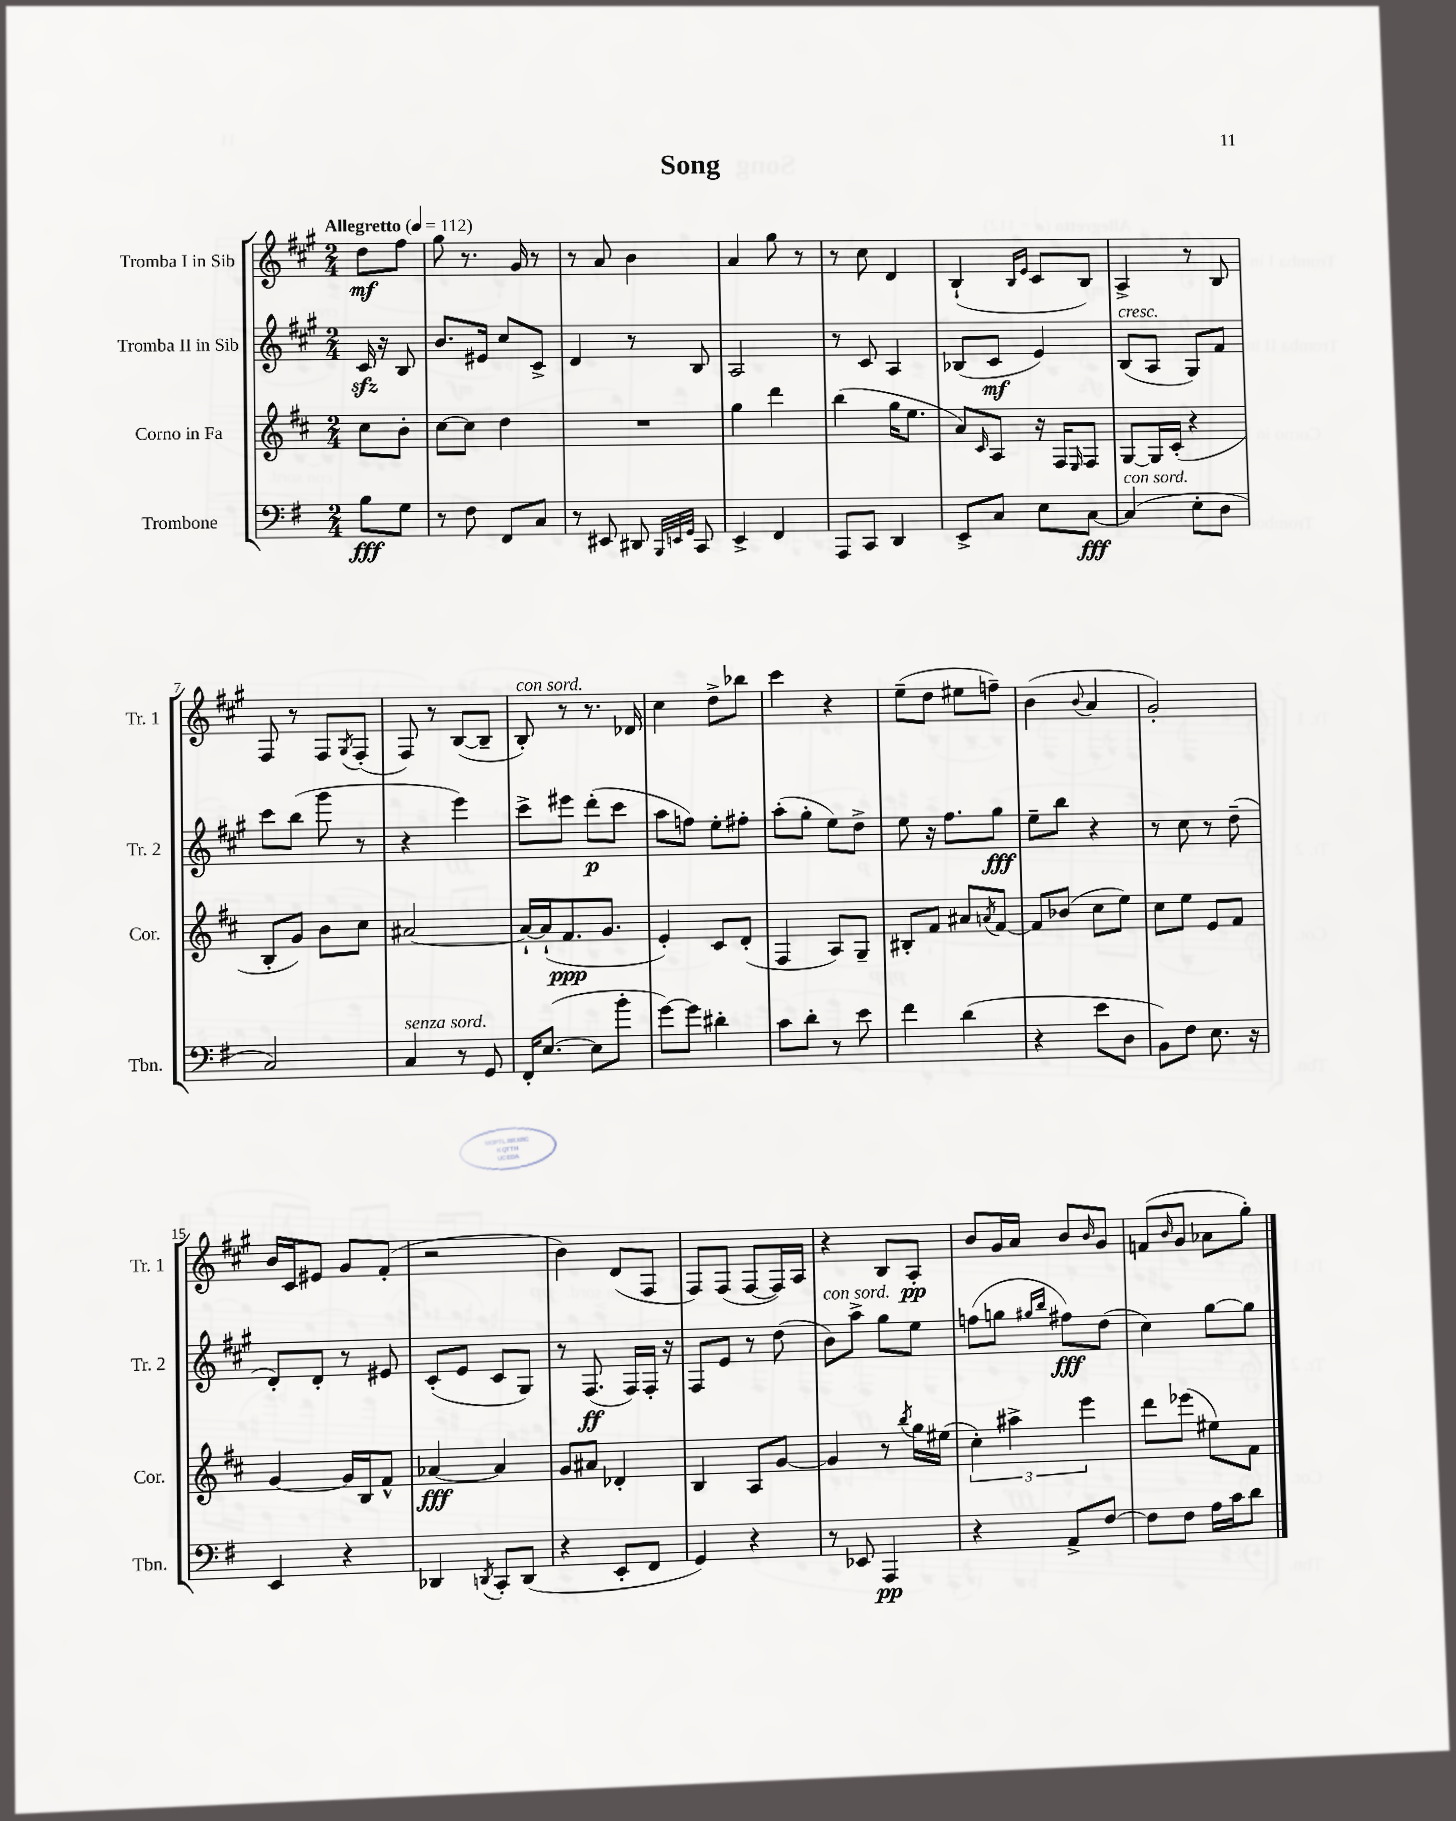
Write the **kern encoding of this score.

**kern	**kern	**kern	**kern
*staff4	*staff3	*staff2	*staff1
*clefF4	*clefG2	*clefG2	*clefG2
*k[f#]	*k[f#c#]	*k[f#c#g#]	*k[f#c#g#]
*M2/4	*M2/4	*M2/4	*M2/4
*MM112	*MM112	*MM112	*MM112
8B	8cc#	16c#	8dd
.	.	16r	.
8G	8b'	8B	8ff#
=	=	=	=
8r	[8cc#	8.b	8gg#
8F#	8cc#]	.	8.r
.	.	16e#	.
8FF#	4dd	8cc#	.
.	.	.	16g#
8C	.	8c#^	8r
=	=	=	=
8r	2r	4d	8r
8EE#	.	.	8a
8DD#	.	8r	4b
32qqBBB	.	.	.
32qqEE	.	.	.
32qqGG	.	.	.
8CC	.	8B	.
=	=	=	=
4EE^	4gg	2A	4a
4FF#	4ddd	.	8gg#
.	.	.	8r
=	=	=	=
8AAA	(4bb	8r	8r
8CC	.	8c#	8cc#
4DD	16gg	4A	4d
.	8.ee	.	.
=	=	=	=
8EE^	8a)	(8B-	(4B`
.	16qqc#	.	.
8C	8A	8c#	.
.	.	.	16qqB
.	.	.	16qqe
8E	16r	4e)	8c#
.	16F#	.	.
.	16qqE	.	.
[8C	8F#	.	8B)
=	=	=	=
(4C]	[8G	(8B	4A^
.	16G]	8A	.
.	(16c#'	.	.
8E'	4r	8G#)	8r
8D	.	8f#	8B
=	=	=	=
2C)	8B'	8ccc#	8F#
.	8g)	(8bb	8r
.	8b	8ggg#	8F#
.	.	.	8qG#
.	8cc#	8r	(8F#'
=	=	=	=
4C	[2a#	4r	8F#)
.	.	.	8r
8r	.	4eee)	([8B
8GG	.	.	8B~]
=	=	=	=
16FF#'	16a#`_	8ccc#^	8B')
([8.E	(16a#`]	.	.
.	8.f#	8eee#	8r
8E]	.	(8ddd'	8.r
.	8.g	.	.
8b'	.	8ccc#	.
.	.	.	16d-
=	=	=	=
[8g)	4e')	8aa	4cc#
8g]	.	8ff)	.
4d#'	8c#	8ee'	8dd^
.	(8d'	8ff#'	8bb-
=	=	=	=
8c	4F#	(8aa'	4ccc#
8d'	.	8gg#'	.
8r	8A)	8ee)	4r
8e	8G~	8dd^	.
=	=	=	=
4f#	8B#'	8ee	(8ee~
.	8f#	16r	8dd
.	.	8.ff#	.
(4d	8a#	.	8ee#
.	8qa	.	.
.	[8f#	8gg#	8ff~)
=	=	=	=
4r	8f#]	8ee~	(4b
.	(8b-	8bb	.
.	.	.	8qqb
8e	8cc#	4r	4a
8D	8ee)	.	.
=	=	=	=
8BB)	8cc#	8r	2g#')
8F#	8ee	8cc#	.
8.E	8e	8r	.
.	8f#	(8dd~	.
16r	.	.	.
=	=	=	=
4EE	[4g	8d')	16b
.	.	.	16c#
.	.	8d'	8e#
4r	16g]	8r	8g#
.	16B	.	.
.	8f#^^	8e#	(8f#'
=	=	=	=
4DD-	[4a-	(8c#'	2r
.	.	8e	.
8qDD	.	.	.
8CC'	4a-]	8c#	.
(8DD	.	8G#)	.
=	=	=	=
4r	8g	8r	4b)
.	8a#	(8.F#	.
8EE'	4d-'	.	(8d
.	.	16F#)	.
8FF#	.	16F#'	8F#
.	.	16r	.
=	=	=	=
4GG)	4B	8F#	8F#)
.	.	8e	(8F#
4r	8A	8r	[8F#
.	[8g	(8dd	16F#])
.	.	.	16A
=	=	=	=
8r	4g]	8b)	4r
8EE-	.	8aa^	.
4AAA	8r	8gg#	8B
.	8qbb	.	.
.	16gg	8ee	8A'
.	(16ee#	.	.
=	=	=	=
4r	6cc#')	(8ff	8b
.	.	8gg	16g#
.	6aa#^	.	.
.	.	.	16a
.	.	16qqgg#	.
.	.	16qqbb	.
8AA^	.	8ff#)	8b
.	6eee	.	.
.	.	.	16qqb
[8F#	.	(8dd	8g#
=	=	=	=
8F#]	8ddd	4cc#)	(8f
.	.	.	16qqb
8F#	(8eee-	.	8g#
16A	8ee#)	[8gg#	8a-
16c	.	.	.
8d	8f#	8gg#]	8gg#')
==	==	==	==
*-	*-	*-	*-
